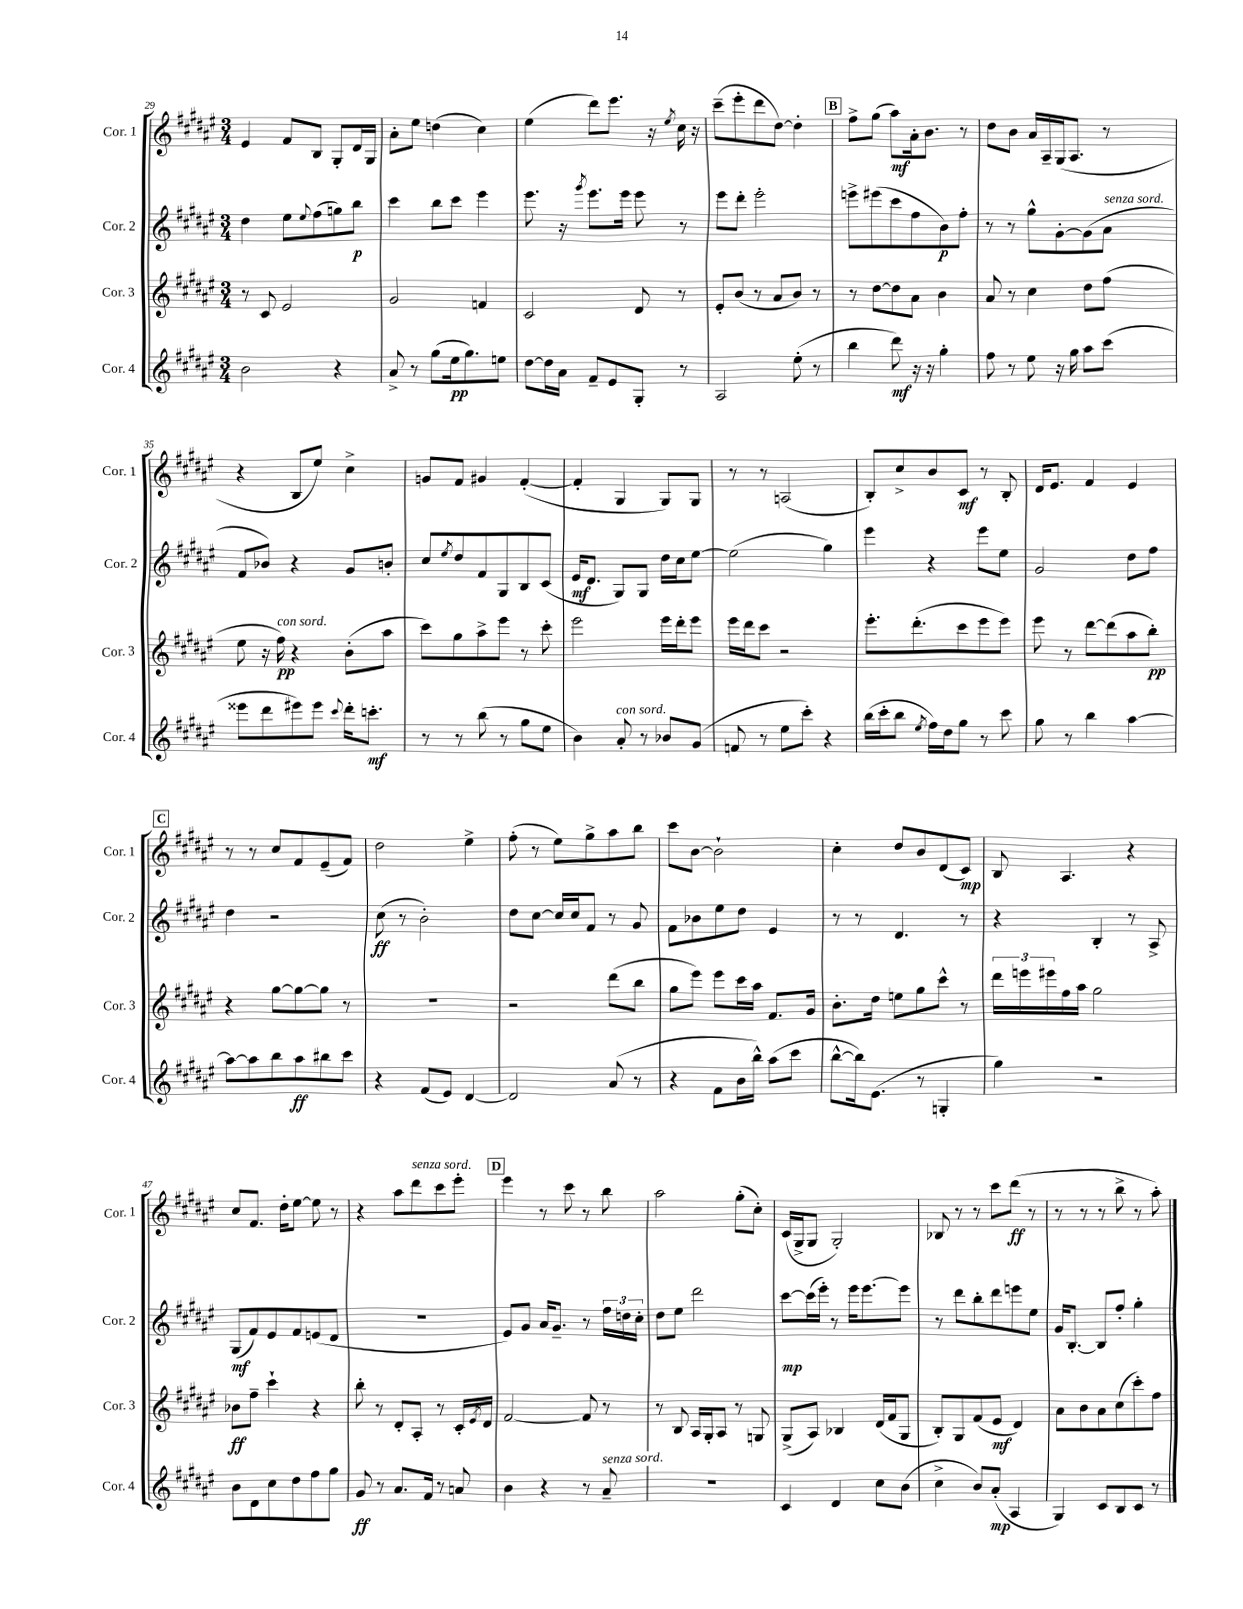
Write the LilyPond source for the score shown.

<<
\new StaffGroup <<
\new Staff = "s0" \with { instrumentName = "Cor. 1" shortInstrumentName = "Cor. 1" } {
    \clef treble \key fis \major \numericTimeSignature \time 3/4
    eis'4 fis'8 b8 gis8-. dis'16 gis16 |
    ais'8-. eis''8 d''4( cis''4) |
    eis''4( dis'''8) eis'''8. r16 \acciaccatura { eis''8 } cis''16 r16 |
    cis'''8--( eis'''8-. dis'''8 dis''8~) dis''4-. |
    \mark \markup { \box "B" } fis''8-> gis''8( ais''8\mf) ais'16-. b'8. r8 |
    dis''8 b'8 ais'16 ais16-- gis16( ais8. r8 |
    r4 b8 eis''8) cis''4-> |
    g'8 fis'8 gis'4 fis'4~-.( |
    fis'4-. gis4 gis8) gis8 |
    r8 r8 a2( |
    b8-.) cis''8-> b'8 cis'8\mf r8 b8-. |
    dis'16 eis'8. fis'4 eis'4 |
    \mark \markup { \box "C" } r8 r8 cis''8 fis'8 eis'8--( fis'8) |
    dis''2 eis''4-> |
    fis''8-.( r8 eis''8) gis''8-> ais''8 b''8 |
    cis'''8 b'8~ b'2-! |
    cis''4-. dis''8 b'8 dis'8( cis'8\mp) |
    b8 ais4. r4 |
    cis''8 fis'8. dis''16-. eis''8~ eis''8 r8 |
    r4 ais''8 dis'''8^\markup { \italic "senza sord." } cis'''8 eis'''8-. |
    \mark \markup { \box "D" } eis'''4 r8 cis'''8 r8 b''8 |
    ais''2 gis''8-.( cis''8-.) |
    cis'16( gis16-> gis8 gis2-.) |
    bes8 r8 r8 cis'''8 dis'''8\ff( r8 |
    r8 r8 r8 b''8-> r8 ais''8-.) \bar "|." |
}
\new Staff = "s1" \with { instrumentName = "Cor. 2" shortInstrumentName = "Cor. 2" } {
    \clef treble \key fis \major \numericTimeSignature \time 3/4
    dis''4 eis''8 \appoggiatura { eis''8 } fis''8( g''8) b''8\p |
    cis'''4 b''8 cis'''8 eis'''4 |
    eis'''8. r16 \acciaccatura { gis'''8 } eis'''8. eis'''16 eis'''8 r8 |
    eis'''8 dis'''8-. eis'''2-. |
    \mark \markup { \box "B" } e'''8-> eis'''8( cis'''8 fis''8 b'8\p) fis''8-. |
    r8 r8 gis''8-^ gis'8~-. gis'8( ais'8^\markup { \italic "senza sord." } |
    fis'8 bes'8) r4 gis'8 b'8-. |
    cis''8 \acciaccatura { eis''8 } dis''8 fis'8 gis8 b8 cis'8( |
    eis'16\mf dis'8. gis8) gis8 dis''16 cis''16 eis''8~ |
    eis''2( gis''4) |
    eis'''4 r4 eis'''8 eis''8 |
    gis'2 dis''8 fis''8 |
    \mark \markup { \box "C" } dis''4 r2 |
    cis''8\ff( r8 b'2-.) |
    dis''8 cis''8~ cis''16 cis''16 fis'8 r8 gis'8 |
    fis'8 bes'8 eis''8 dis''8 eis'4 |
    r8 r8 dis'4. r8 |
    r4 b4-. r8 ais8-> |
    gis8\mf( fis'8) eis'8 fis'8 e'8( dis'8 |
    R2. |
    \mark \markup { \box "D" } eis'8) gis'8 ais'16 gis'8.-- r8 \tuplet 3/2 { fis''16 d''16 cis''16-. } |
    dis''8 eis''8 dis'''2 |
    cis'''8~\mp cis'''16( eis'''16-.) r8 eis'''16 eis'''8.~ eis'''8 |
    r8 dis'''8 b''8-. dis'''8 e'''8 eis''8 |
    gis'16 b8.~-. b8 fis''8-. gis''4-. \bar "|." |
}
\new Staff = "s2" \with { instrumentName = "Cor. 3" shortInstrumentName = "Cor. 3" } {
    \clef treble \key fis \major \numericTimeSignature \time 3/4
    r8 cis'8 eis'2 |
    gis'2 f'4 |
    cis'2 dis'8 r8 |
    eis'8-. b'8( r8 ais'8 b'8) r8 |
    \mark \markup { \box "B" } r8 dis''8~ dis''8 ais'8 b'4 |
    ais'8 r8 cis''4 dis''8 fis''8( |
    eis''8 r16 fis''16\pp^\markup { \italic "con sord." }) r4 b'8-.( ais''8 |
    cis'''8) gis''8 ais''8-> eis'''8 r8 cis'''8-. |
    eis'''2 eis'''16 dis'''16-. eis'''8 |
    eis'''16 dis'''16 cis'''8 r2 |
    eis'''8.-. dis'''8.-.( cis'''8 eis'''8 eis'''8) |
    eis'''8 r8 dis'''8~ dis'''8( ais''8 b''8-.\pp) |
    \mark \markup { \box "C" } r4 gis''8~ gis''8~ gis''8 r8 |
    R2. |
    r2 dis'''8( b''8 |
    gis''8 eis'''8) eis'''8 cis'''16 ais''16 fis'8. gis'16 |
    b'8.-. dis''16 e''8 gis''8 cis'''8-^ r8 |
    \tuplet 3/2 { dis'''16 e'''16 eis'''16 } fis''16 ais''16 gis''2 |
    bes'8\ff fis''8-- cis'''4-! r4 |
    b''8-. r8 dis'8-. ais8-. r8 cis'16-. \acciaccatura { eis'8 } dis'16 |
    \mark \markup { \box "D" } fis'2~ fis'8 r8 |
    r8 b8 ais16 gis16-. ais8 r8 g8 |
    gis8->( ais8) bes4 dis'16( fis'16 gis8 |
    b8-.) gis8 fis'8( eis'8\mf dis'4) |
    ais'8 b'8 ais'8 cis''8( cis'''8-.) fis''8 \bar "|." |
}
\new Staff = "s3" \with { instrumentName = "Cor. 4" shortInstrumentName = "Cor. 4" } {
    \clef treble \key fis \major \numericTimeSignature \time 3/4
    b'2 r4 |
    ais'8-> r8 gis''8( eis''16\pp gis''8.) e''8 |
    dis''8~ dis''16 ais'16 fis'8-- eis'8 gis8-. r8 |
    ais2 eis''8-.( r8 |
    \mark \markup { \box "B" } b''4 dis'''8\mf) r16 r16 gis''4-. |
    fis''8 r8 eis''8 r16 gis''16 ais''8 cis'''8( |
    eisis'''8 dis'''8 eis'''8) eis'''8 \appoggiatura { cis'''8 } dis'''16-. c'''8.-.\mf |
    r8 r8 b''8( r8 gis''8 eis''8 |
    b'4) ais'8-.^\markup { \italic "con sord." } r8 bes'8 gis'8( |
    f'8 r8 eis''8 cis'''8-.) r4 |
    b''16( cis'''16-. b''8 \acciaccatura { eis''8 } fis''16) dis''16 gis''8 r8 cis'''8 |
    gis''8 r8 b''4 ais''4~ |
    \mark \markup { \box "C" } ais''8~ ais''8 b''8 ais''8\ff bis''8 cis'''8 |
    r4 fis'8( eis'8) dis'4~ |
    dis'2 ais'8( r8 |
    r4 fis'8 b'16 b''16-^) ais''8( cis'''8 |
    b''8~-^ b''16) eis'8.( r8 g4-. |
    gis''4) r2 |
    b'8 dis'8 cis''8 dis''8 fis''8 gis''8 |
    gis'8\ff r8 ais'8. fis'16 r8 a'8 |
    \mark \markup { \box "D" } b'4 r4 r8 ais'8--^\markup { \italic "senza sord." } |
    R2. |
    cis'4 dis'4 cis''8 b'8( |
    cis''4-> b'8) ais'8-.\mp( ais4 |
    gis4) cis'8 b8 cis'8 r8 \bar "|." |
}
>>
>>
\layout { \context { \Score currentBarNumber = #29 } }
